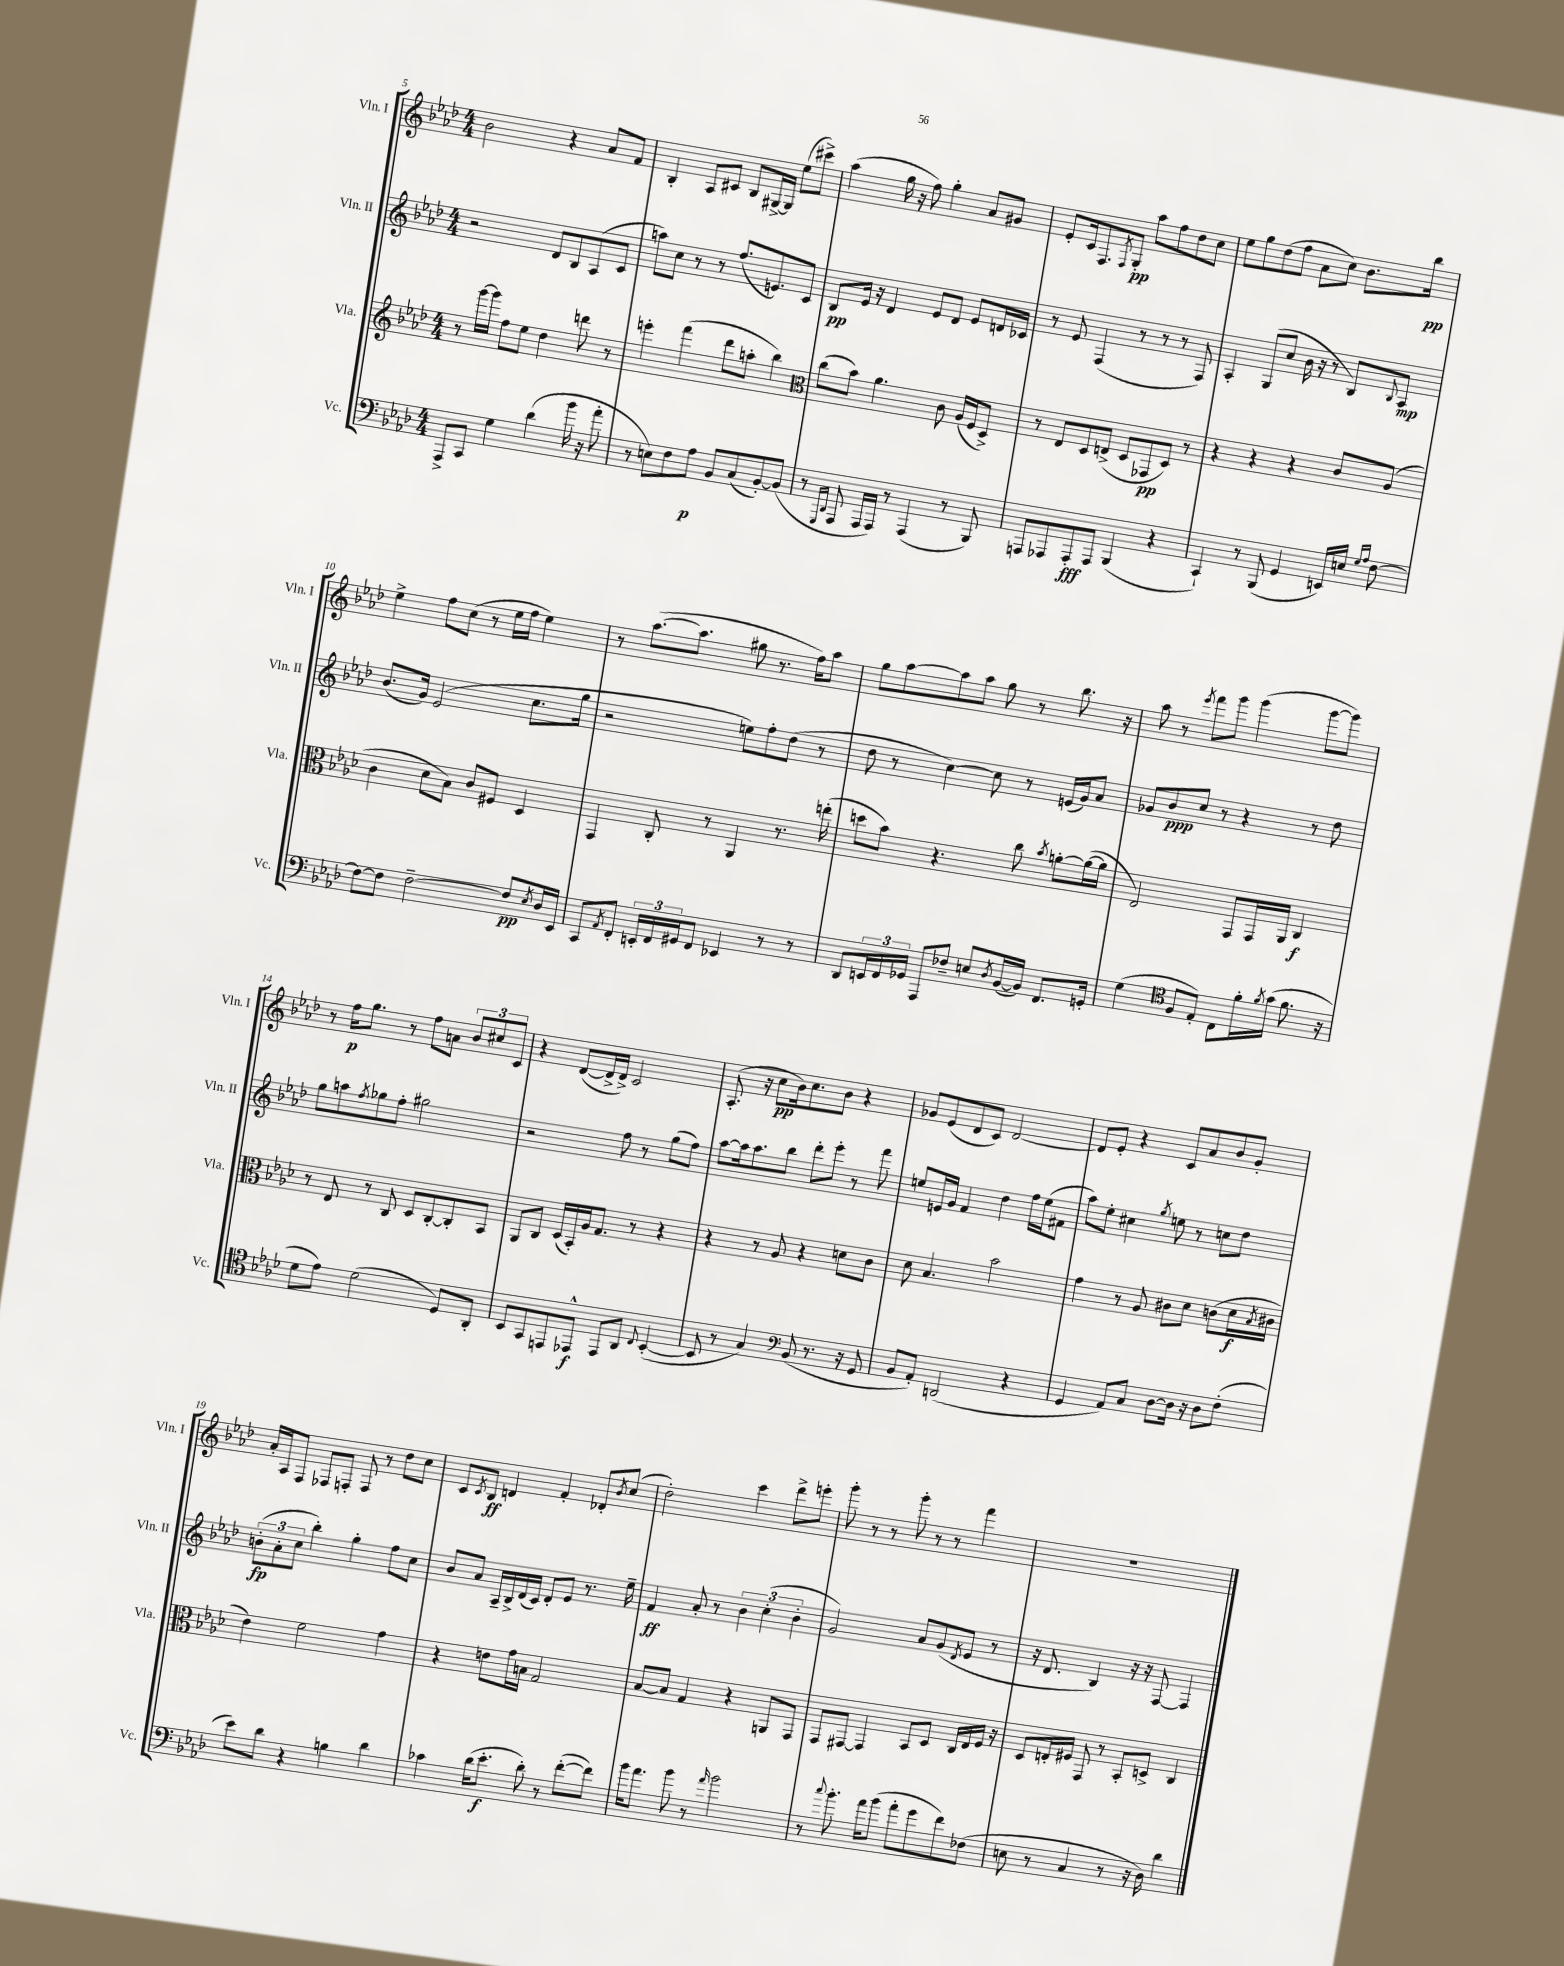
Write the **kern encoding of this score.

**kern	**kern	**kern	**kern
*staff4	*staff3	*staff2	*staff1
*clefF4	*clefG2	*clefG2	*clefG2
*k[b-e-a-d-]	*k[b-e-a-d-]	*k[b-e-a-d-]	*k[b-e-a-d-]
*M4/4	*M4/4	*M4/4	*M4/4
8AAA-^	8r	2r	2b-
8CC	[16ggg	.	.
.	16ggg]	.	.
4G	8ff	.	.
.	8ee-	.	.
(4d-	4dd-	8d-	4r
.	.	8B-	.
16b-	8ddd	(8A-	8a-
16r	.	.	.
8a-'	8r	8c	8f
=	=	=	=
8r	4eee'	8aa)	4B-'
8E)	.	8cc	.
8F	(4fff	8r	8A-
8A-	.	8r	8c#
8BB-	8ddd-	(8.ff	8B-
(8C	8aa'	.	[16G#^
.	.	8.e)	16G#]
[8BB-')	4bb-)	.	(8ee-
(8BB-]	.	8c	8ccc#^)
=	=	=	=
*	*clefC3	*	*
8r	(8cc	8B-	(4aa-
16qqGGG	.	.	.
16qqDD-	.	.	.
8AAA-	8b-)	16e-	.
.	.	16r	.
16AAA-	4.a-	4d-	16gg
16AAA-)	.	.	16r
8r	.	.	8ff)
(4AAA-	.	8e-	4gg'
.	8c	8d-	.
8r	(16A-	8e-	8a-
.	16F	.	.
8BBB-)	8D-^)	16d	8g#
.	.	16c-	.
=	=	=	=
8AAA	8r	8r	8e-'
8AAA-	8E-	8e-	16c
.	.	.	8.F
8AAA-'	8D-	(4F	.
.	.	.	8qF
8AAA-	(8E^	.	8G'
(4BBB-	8D-	8r	8aa-
.	8GG-	8r	8ff
4r	8D-)	8r	8dd-
.	8r	8F)	8cc
=	=	=	=
4CC`)	4r	4A-'	8ee-
.	.	.	8gg
8r	4r	(8G	(8dd-
(8BBB-	.	8cc	8ff
4GG	4r	16b-	8a-
.	.	16r	.
.	.	8r	8cc)
16EE)	8c	8B-)	8.b-
16E	.	.	.
16qqG	.	.	.
16qqA-	.	8qqB-	.
[8F	(8A-	8A-	.
.	.	.	16bb-
=	=	=	=
8F_	4c	(8.b-	4ee-^
8F]	.	.	.
.	.	16g)	.
[2F~	8d-	(2e-	8ff
.	8B-)	.	(8cc
.	8c	.	8r
.	8F#	.	16ee-
.	.	.	16ff
8F]	4D-	8.cc	4ee-)
8qE-	.	.	.
16D-	.	.	.
16EE-	.	16gg	.
=	=	=	=
8CC	4GG	2r	8r
8qAA-	.	.	.
8FF'	.	.	([8.aa-
24EE'	8C'	.	.
24FF	.	.	.
.	.	.	8.aa-]
24GG#	.	.	.
8FF	8r	.	.
4EE-	4AA-	8ee)	8gg#
.	.	8ff'	8.r
8r	8.r	(8dd-	.
.	.	.	16ff)
8r	.	8r	8aa-
.	(16ee'	.	.
=	=	=	=
8DD-	8dd	8dd-	8gg
24EE	8b-)	8r	[8aa-
24FF	.	.	.
24GG-	.	.	.
8AAA-	4.r	[4cc)	8aa-]
8F-~	.	.	8aa-
8E	.	8cc]	8gg
8qD-	.	.	.
([16BB-	8cc	8r	8r
16BB-])	.	.	.
.	8qb-	.	.
8.FF	[8a'	(16e	8.bb-
.	.	16g)	.
.	(16a_	8a-	.
16GG'	16a]	.	16r
=	=	=	=
(4G	2E-)	8g-	8aa-
.	.	8b-	8r
*clefC4	*	*	*
.	.	.	8qeee-
8F	.	8cc	8fff
8E-')	.	8r	8ggg
8C	8GG	4r	(4ggg
16f'	16GG	.	.
8qf	.	.	.
(16g	16AA-	.	.
8.f	4C	8r	[8ggg
.	.	8dd-	8ggg])
16r	.	.	.
=	=	=	=
8d-	8r	8gg	8r
8e-)	8E-	8aa	16ff
.	.	.	8.gg
.	.	8qff	.
(2d-	8r	8gg-	.
.	8C	8ff'	8r
.	8D-	2gg#	8ff
.	[8C'	.	8a
8D-)	8C']	.	12b-
.	.	.	12cc#
8AA-'	8BB-	.	.
.	.	.	12c
=	=	=	=
8BB-	8AA-	2r	4r
8GG	8C	.	.
8EE	(16D-	.	([8d-
.	16BB-')	.	.
8EE-^^	16A-	.	16d-^]
.	8.G	.	16d-^)
8EE-	.	8ff	2c
8AA-	8r	8r	.
8qqC	.	.	.
([4BB-'	4r	(8gg	.
.	.	8ff)	.
=	=	=	=
8BB-]	4r	[8aa-	(8.A-'
8r	.	16aa-]	.
.	.	8.aa-	16r
4G)	8r	.	8cc
.	8A-	8bb-	16b-)
.	.	.	8.cc
*clefF4	*	*	*
(8BB-	4r	8ddd-'	.
8.r	.	8eee-'	8b-
.	8d	8r	4r
16r	.	.	.
8GG	8c	8fff	.
=	=	=	=
8BB-	8d-	8ee	8g-
8AA-')	4.B-	16e	(8e-
.	.	16g	.
(2DD	.	4f	8d-
.	.	.	8c)
.	2b-	4dd-	[2d-
4r	.	16ff	.
.	.	(16ee	.
.	.	8f#	.
=	=	=	=
4GG	4g	8aa-)	8d-]
.	.	8ee-'	8e-'
8AA-)	8r	4cc#	4r
8C	8A-	.	.
.	.	8qgg	.
[8D-	8c#	8ee	8c
16D-]	8d-	8r	8a-
16r	.	.	.
8D-	(8c	8cc	8b-
(8F'	16d-	8dd-	8g'
.	8qB-	.	.
.	16c#	.	.
=	=	=	=
8e-)	4e-)	(12b'	16a-'
.	.	.	16A-
.	.	12a-'	.
8d-	.	.	8F
.	.	12cc	.
4r	2f	4bb-')	8F-
.	.	.	8F'
4B	.	4gg'	8F
.	.	.	8r
4d-	4g	8ff	8dd-
.	.	8cc	8cc
=	=	=	=
4c-	4r	8b-	8c
.	.	.	8qc
.	.	8a-	8B-
(16d-	8e	16A-~	4d
8.e-'	.	16B-^	.
.	16g	(16d-	.
.	16B	16c)	.
8d-')	2G	8d-'	4f'
8r	.	8e-	.
([8f'	.	8.r	8d-'
.	.	.	8qb-
8f])	.	.	(8cc
.	.	16ee-~	.
=	=	=	=
16b-	[8B-	4f	2dd-')
8.a-	.	.	.
.	8B-]	.	.
8b-	4G	8a-'	.
8r	.	8r	.
16qqa-	.	.	.
2b-	4r	6b-	4ccc
.	.	(6cc'	.
.	8AA	.	8ddd-^
.	.	6b-'	.
.	8GG	.	8eee'
=	=	=	=
8r	8GG	2g)	8ggg'
8qqcc	.	.	.
8.b-'	[8GG#	.	8r
.	4GG#]	.	8r
16a-	.	.	.
(8b-	.	.	8ggg'
8a-'	8BB-	8a-	8r
8g	8D-	(8g	8r
.	.	8qd-	.
8f)	16C	8e-	4fff
.	16E-	.	.
(8F-	16F	8r	.
.	16r	.	.
=	=	=	=
8E	8D-	16r	1r
.	.	8.d-	.
8r	16E'	.	.
.	16F#	.	.
4C	8GG	4B-)	.
.	8r	.	.
8r	8BB-'	16r	.
.	.	16r	.
16r	8D^	[8F	.
16D-)	.	.	.
4d-	4C	4F]	.
==	==	==	==
*-	*-	*-	*-
